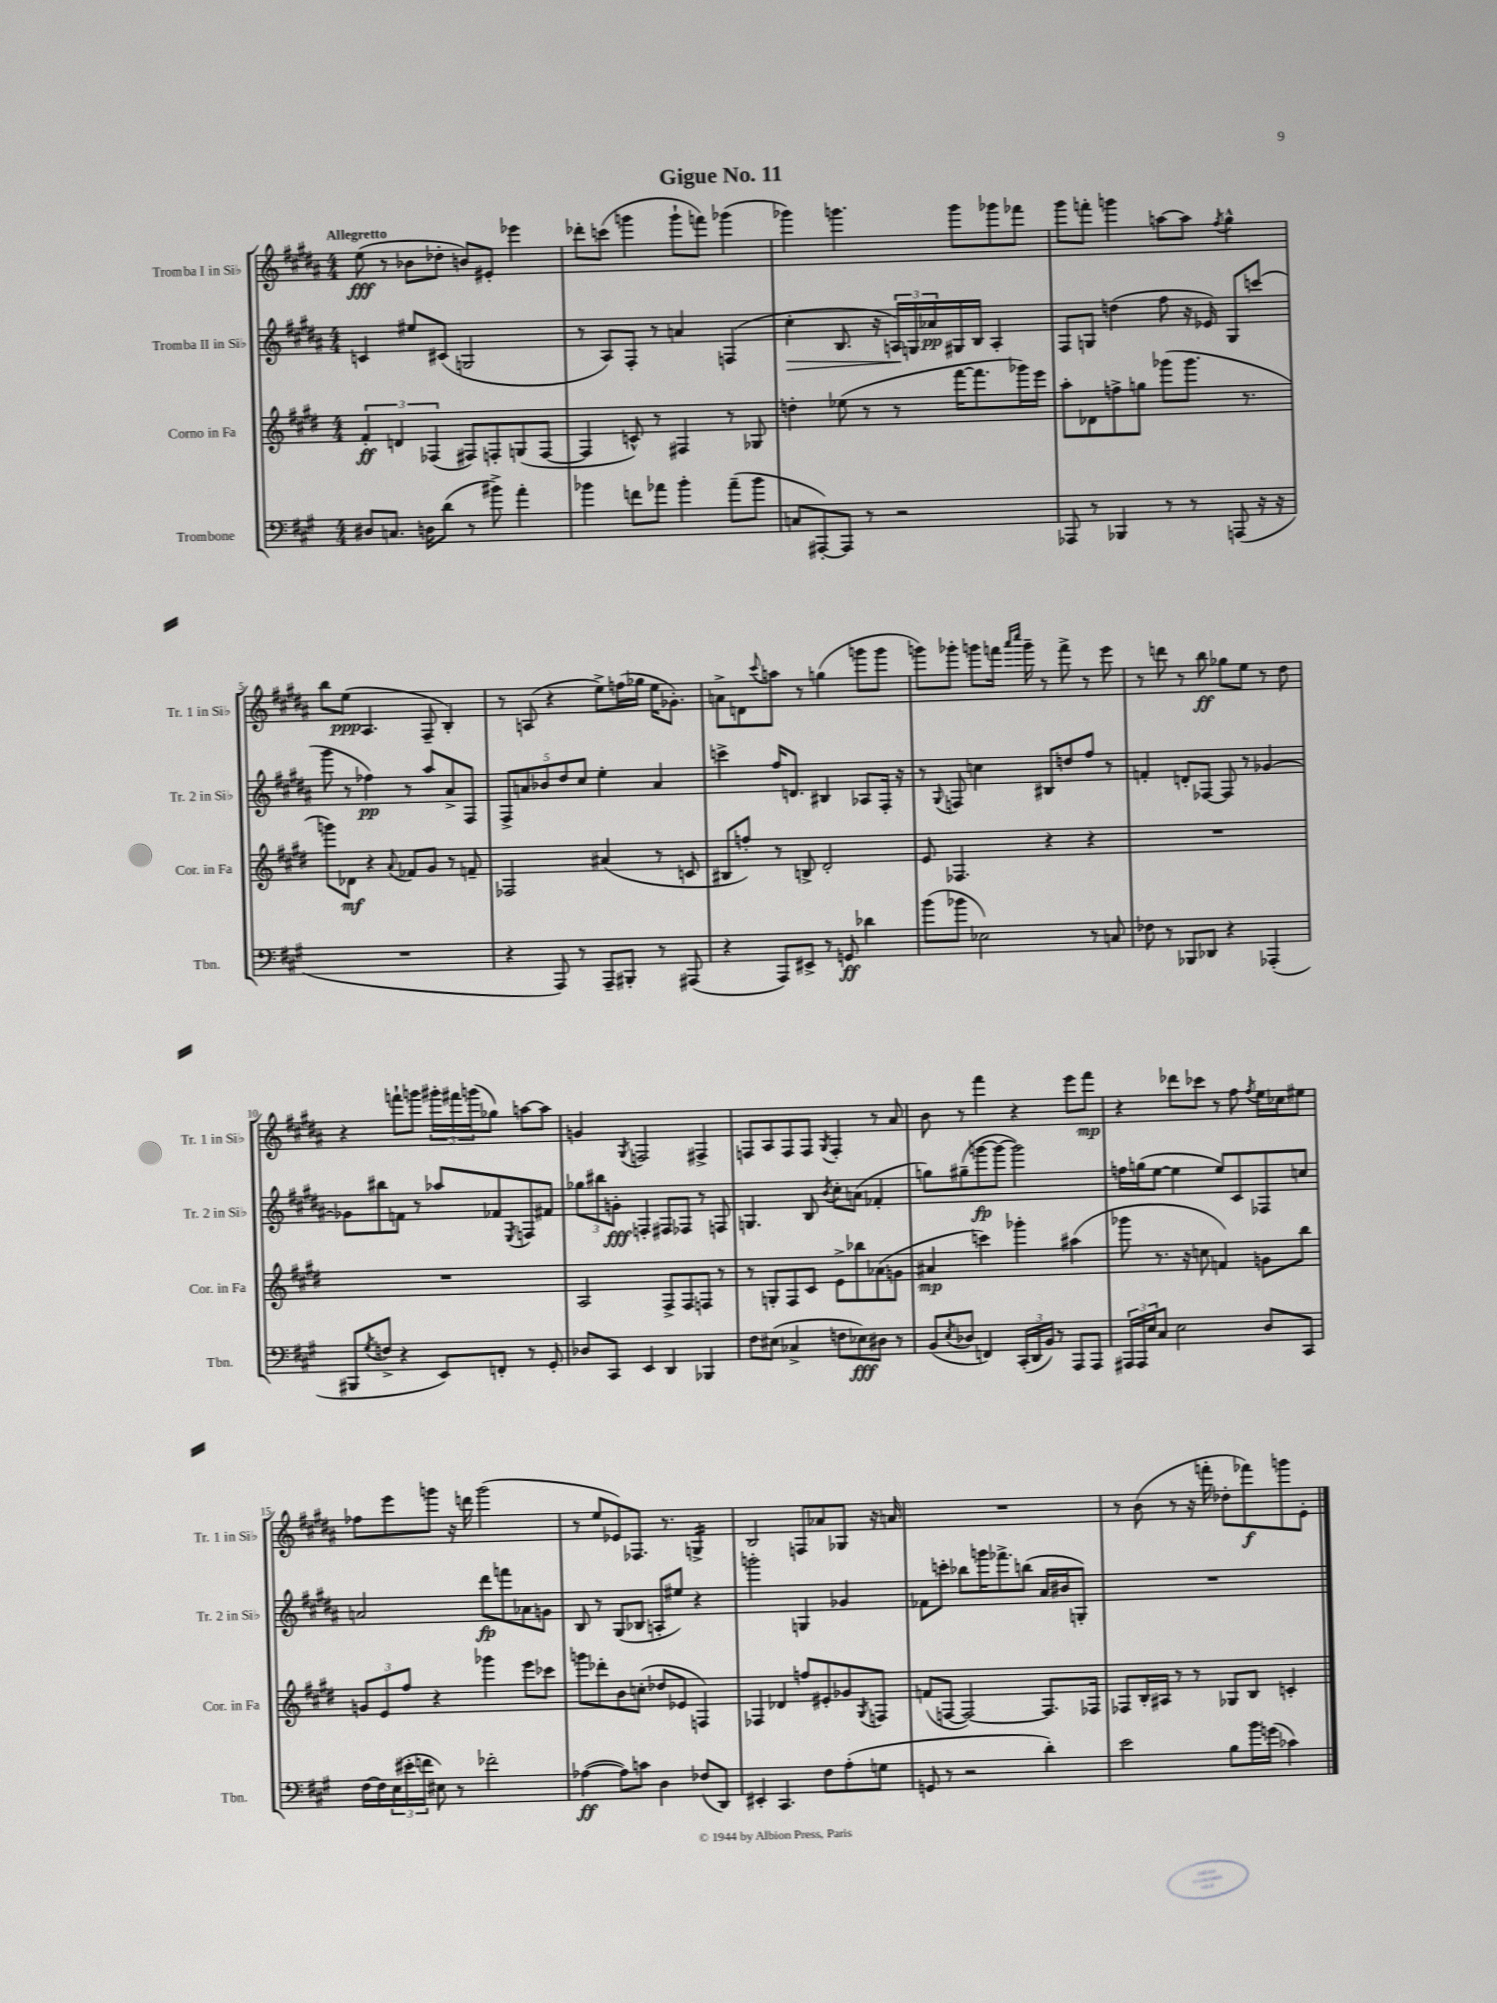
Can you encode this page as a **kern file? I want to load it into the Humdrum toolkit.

**kern	**kern	**kern	**kern
*staff4	*staff3	*staff2	*staff1
*clefF4	*clefG2	*clefG2	*clefG2
*k[f#c#g#]	*k[f#c#g#d#]	*k[f#c#g#d#a#]	*k[f#c#g#d#a#]
*M4/4	*M4/4	*M4/4	*M4/4
8D#	6f#'	4c	(8ee
8.C	.	.	8r
.	6d	.	.
.	.	8ee#	8b-
16D	.	.	.
.	(6F-	.	.
(8d	.	(8c#	8dd-'
8r	8F#)	2G	8b)
8b#^)	8F'	.	8e#'
4a'	(8G	.	4eee-
.	[8F	.	.
=	=	=	=
4b-	4F]	8r	8ddd-'
.	.	8A#)	(8ccc
8f	8c^^)	8F#'	4ggg
8a-	8r	8r	.
4b-'	4F#	4a	8ggg`
.	.	.	8fff)
(8a-~	8r	(4F	(4ggg-
8b-	8G-	.	.
=	=	=	=
8C	4dd'	4cc#'	4ggg-)
[8AAA#')	.	.	.
8AAA#]	(8ee-	8.B	4.ggg
8r	8r	.	.
.	.	16r	.
2r	8r	24A)	.
.	.	24G	.
.	.	24a-	.
.	[16fff#	16G#	8ggg
.	8.fff#]	16B	.
.	.	4A'	8ggg-
.	16ggg-)	.	8fff-
.	16eee	.	.
=	=	=	=
8AAA-	8aa'	8F#	8ggg#
8r	8d-	8G	8fff'
4BBB-	8ff^	(4dd	4ggg
.	8gg	.	.
8r	(8ggg-	8ff#	[8aa
8r	8.ggg-	16r	8aa]
.	.	16e-)	.
.	.	.	8qff#
(8AAA	.	8G	4gg#^^
.	8.r	.	.
16r	.	(8ccc	.
16r	.	.	.
=	=	=	=
1r	8ggg)	8ggg#	8bb
.	8d-	8r	(8ee
.	4r	4ff-)	4.A#
.	8qqa	.	.
.	8f-	8r	.
.	8g#	8aa#	8F#~
.	8r	8a#^	4B')
.	8f~	8F#	.
=	=	=	=
4r	2F-	10F#^	8r
.	.	10a	.
.	.	.	(8A
.	.	10b-	.
8AAA)	.	.	4r
.	.	10dd#	.
8r	.	.	.
.	.	10cc#	.
8AAA~	(4a#	4ee'	8ee^)
8BBB#'	.	.	(16ff
.	.	.	16gg-
8r	8r	4a	16ee
.	.	.	8.g-')
(8AAA#	8c	.	.
=	=	=	=
4r	8B#	4ccc^	8a^
.	8ff')	.	8d
.	.	.	8qqccc#
8AAA)	8r	16ff#	8aa
.	.	8.d	.
8EE#^	8B^	.	8r
8r	2d#'	4B#	(4gg
8GG	.	.	.
4d-	.	8A-	8ggg
.	.	16F#'	8ggg
.	.	16r	.
=	=	=	=
(8b	8e	8r	8ggg)
.	.	8qqG#	.
8b-	4.F-	8F	8ggg-'
2E-)	.	4cc	8ggg
.	.	.	16fff
.	.	.	16qqaaa#
.	.	.	16qqcccc#
.	.	.	16ggg~
.	4r	8B#	8r
.	.	8dd	8fff^
8r	4r	8ff#	8r
8C	.	8r	8eee
=	=	=	=
8F-	1r	4f'	8r
8r	.	.	8ddd
8BBB-	.	8d'	8r
8DD-	.	[8F-	8bb
4r	.	8F-]	8gg-
.	.	8r	8ee
(4AAA-'	.	[4g-	8r
.	.	.	8dd#
=	=	=	=
8BBB#	1r	8g-]	4r
8qG#	.	.	.
8F^	.	8bb#	.
4r	.	8f	8fff`
.	.	8r	8ggg
8EE)	.	8aa-	24ggg#'
.	.	.	24fff#
.	.	.	(24ggg
8FF'	.	8f-	8gg-)
.	.	8qE	.
8r	.	8F	[8aa
8GG#'	.	8f#	8aa]
=	=	=	=
8D-	2A	12gg-	4g
.	.	12bb#	.
8CC#	.	.	.
.	.	12g'	.
.	.	.	8qG#
4EE	.	4F'	2F
4DD	8F#^	8F#	.
.	8F#	8F-	.
4BBB-	8F	8r	4F#^
.	8r	8F	.
=	=	=	=
8F#	8r	4.G	8F
(8E#	8G'	.	8A#
4C-^	8F#	.	8F
.	8c#	8B	8F
.	.	8qb	8qG#
8F	8e^	8cc#'	4F'
8E-)	8bb-	(8a	.
8D#	(8a-	4f-'	8r
8r	8g	.	8a#
=	=	=	=
(8BB	4a#	8gg)	8b
8qE	.	.	.
8D-	.	(8gg#~	8r
4FF)	4ccc)	[8ggg	4fff#
.	.	8ggg_	.
(24CC#'	4ggg-'	2ggg])	4r
24DD	.	.	.
24BB)	.	.	.
8r	.	.	.
8AAA	(4aa#	.	8eee
8AAA	.	.	8fff#
=	=	=	=
24AAA#	8ggg-	16ff	4r
24AAA#	.	.	.
.	.	(16gg	.
24E	.	.	.
8C#	8.r	[8ee	.
2E	.	4ee]	8ddd-
.	16r	.	.
.	8cc	.	8ccc-
.	4f)	8ee)	8r
.	.	8c#	8ff#
.	.	.	8qff#
8D	8g	8F-	16ee
.	.	.	16cc-
8CC#	8bb	8cc	8ee#
=	=	=	=
[16F#	12g	2a	8ff-
16F#]	.	.	.
.	12e	.	.
(24E	.	.	8eee
24e#'	12ff#	.	.
24f	.	.	.
8E#)	4r	.	8ggg
8r	.	.	16r
.	.	.	16ddd
2f-'	4ggg-	8ddd#	(2ggg
.	.	8fff	.
.	8eee	8a-	.
.	8ccc-	8g	.
=	=	=	=
([4A-	8ggg	8B	8r
.	8ddd-'	8r	8ee
8A-])	8b	(8G#	8e-)
8c	(8cc'	8B-	8.F-
4D	8dd-	8A'	.
.	.	.	8.r
.	8e-	8ee#)	.
(8F-	4F)	4r	4G^
8DD)	.	.	.
=	=	=	=
4EE#'	4F-	2ggg'	2B
4.CC#	4d-	.	.
.	8ff	4G	8F
8F#	8e#'	.	8a-
(8A'	8g-	4g-	8G-
.	8qG#	.	.
8G	8F	.	16r
.	.	.	16a
=	=	=	=
8GG	(8f	8f-	1r
8r	[8F	8ccc'	.
2r	2F_)	8bb-	.
.	.	16ggg	.
.	.	8.fff-^	.
.	.	(8bb	.
4d')	8.F]	16a#	.
.	.	16b#	.
.	.	8G')	.
.	16F-	.	.
=	=	=	=
2e	8F-	1r	8r
.	16B'	.	(8b
.	16A#	.	.
.	8r	.	8r
.	8r	.	16r
.	.	.	16fff'
8B	8G-	.	8dd-'
16b	8B	.	8fff-)
(16g	.	.	.
4c-)	4c'	.	8ggg
.	.	.	8e'
==	==	==	==
*-	*-	*-	*-
